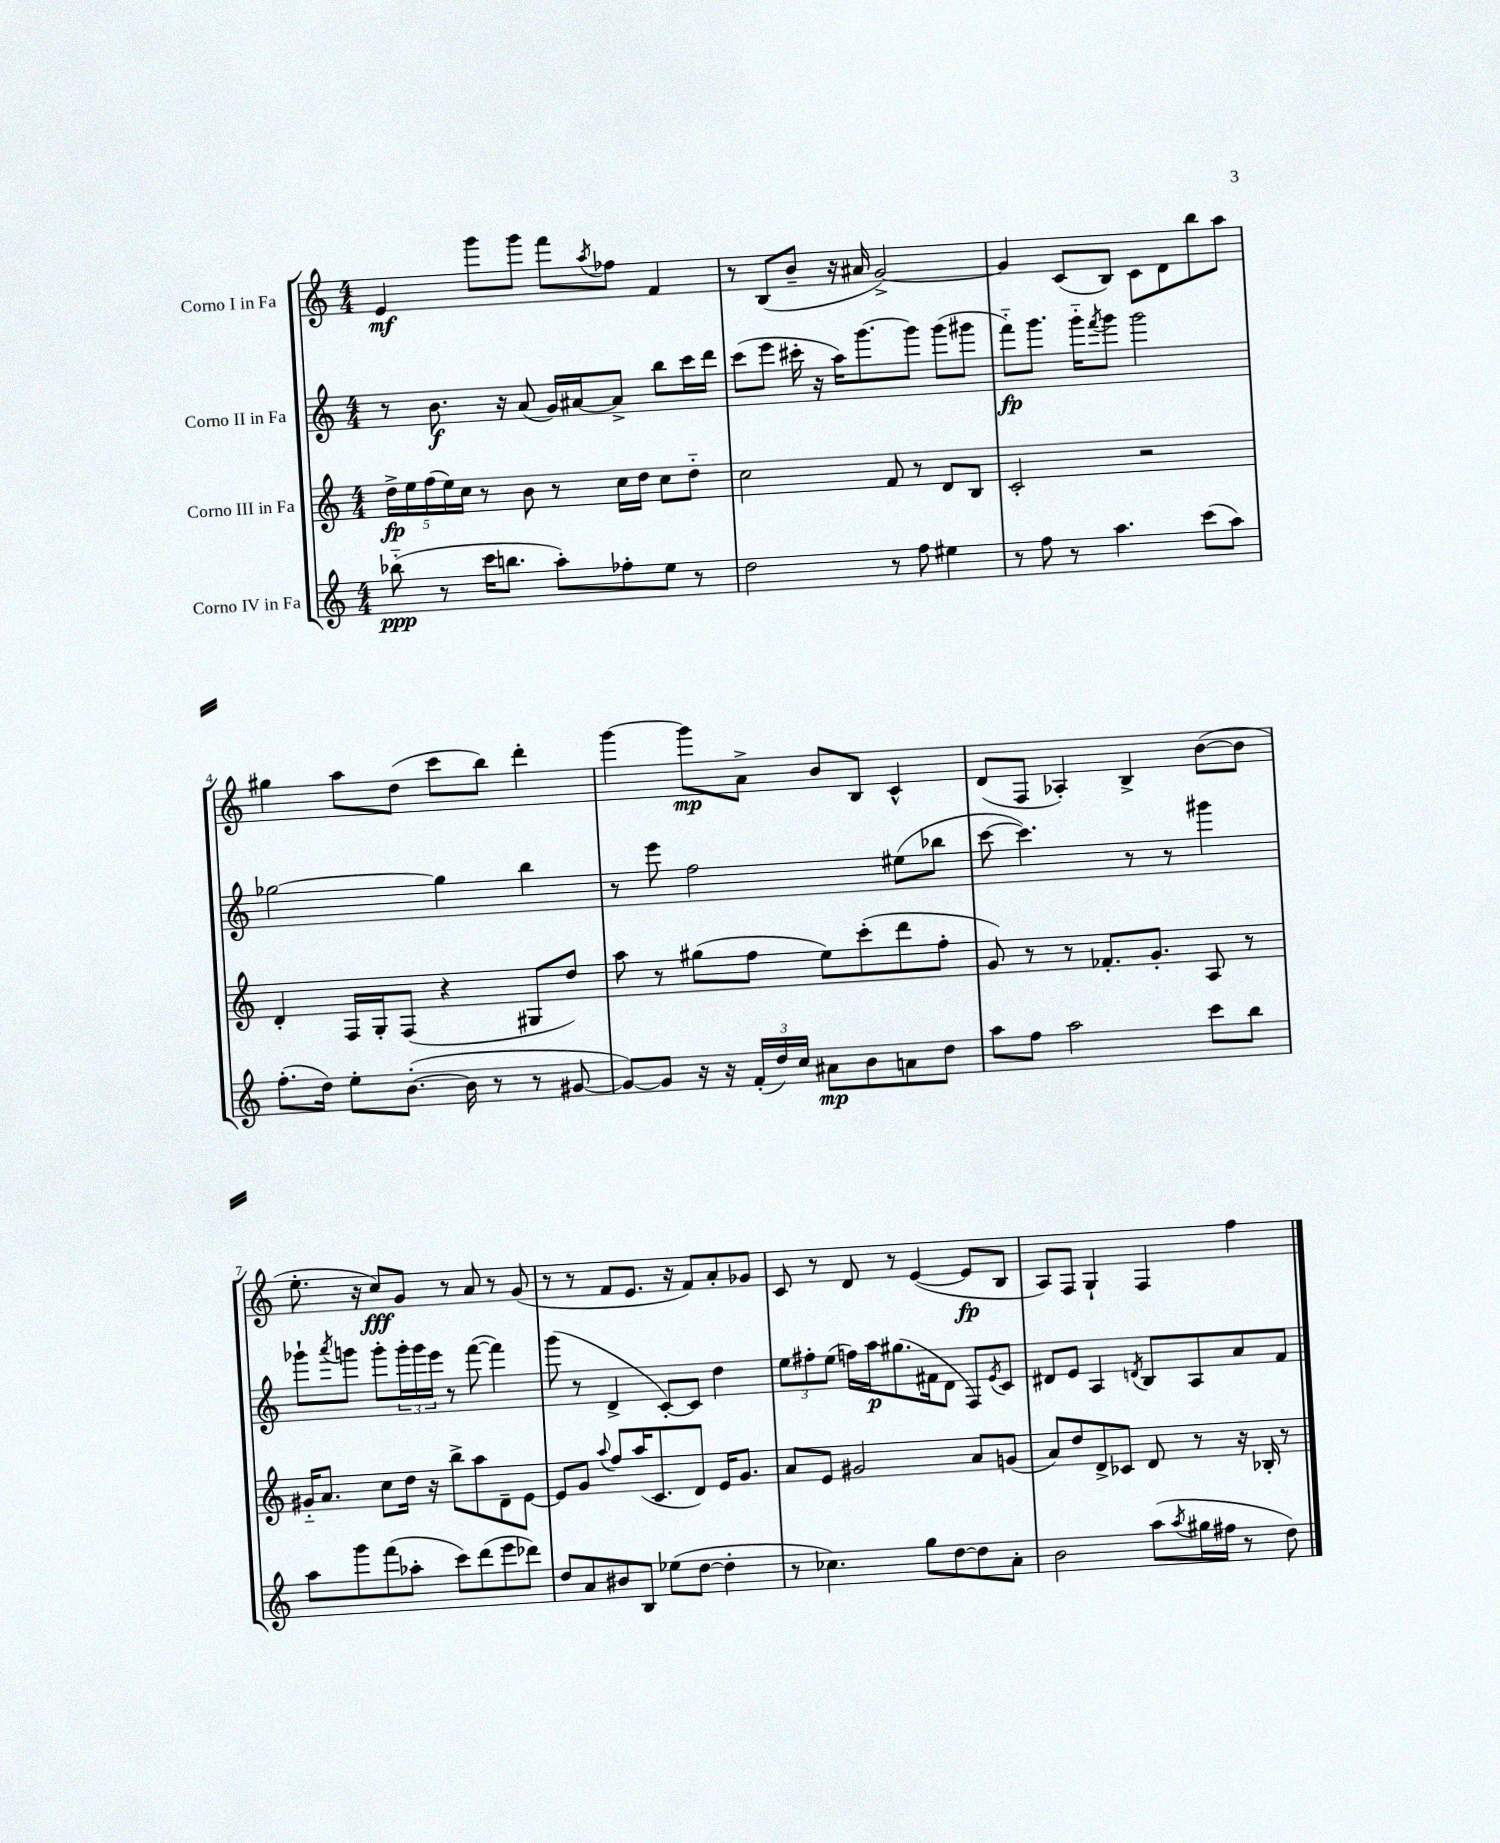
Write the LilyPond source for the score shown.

<<
\new StaffGroup <<
\new Staff = "s0" \with { instrumentName = "Corno I in Fa" } {
    \clef treble \key c \major \numericTimeSignature \time 4/4
    e'4\mf g'''8 g'''8 f'''8 \acciaccatura { a''8 } fes''8 f'4 |
    r8 b8( b'8-- r16 ais'16 g'2~->) |
    g'4 c'8( b8) c'8 d'8 b''8 a''8 |
    gis''4 a''8 d''8( c'''8 b''8) d'''4-. |
    g'''4~ g'''8\mp a'8-> b'8 b8 c'4-^ |
    d'8( f8 aes4-.) b4-> b'8~( b'8 |
    e''8.-. r16 c''8\fff) g'8 r8 a'8 r8 g'8( |
    r8 r8 f'8 e'8. r16 f'8) a'8-. ges'8 |
    c'8 r8 d'8 r8 e'4~( e'8\fp b8 |
    a8) f8 g4-! f4 f''4 \bar "|." |
}
\new Staff = "s1" \with { instrumentName = "Corno II in Fa" } {
    \clef treble \key c \major \numericTimeSignature \time 4/4
    r8 b'8.\f r16 a'8( g'16) ais'16~ ais'8-> b''8 c'''16 d'''16 |
    c'''8( e'''8 cis'''16-. r16 a''16) g'''8.~ g'''8 g'''8( gis'''8 |
    f'''8-_\fp) g'''8. g'''16-_ \acciaccatura { f'''8 } g'''8 g'''2 |
    ges''2~ ges''4 b''4 |
    r8 e'''8 f''2 eis''8( bes''8 |
    c'''8~ c'''4.) r8 r8 gis'''4 |
    ges'''8-! \acciaccatura { a'''8 } g'''8 g'''8-. \tuplet 3/2 { g'''16-. g'''16 e'''16 } r8 f'''8~( f'''4) |
    g'''8( r8 d'4-> c'8~-.) c'8 d''4 |
    \tuplet 3/2 { e''8 fis''8-. e''8( } f''16) a''16\p gis''8.( fis'16 d'8 f8) \acciaccatura { e'8 } c'8 |
    dis'8 e'8 a4 \acciaccatura { d'8 } b8 a8 a'8 f'8 \bar "|." |
}
\new Staff = "s2" \with { instrumentName = "Corno III in Fa" } {
    \clef treble \key c \major \numericTimeSignature \time 4/4
    \tuplet 5/4 { d''16->\fp e''16 f''16( e''16) c''16 } r8 b'8 r8 c''16 d''16 c''8 d''8-_ |
    c''2 f'8 r8 d'8 b8 |
    c'2-. r2 |
    d'4-. f16 g16-. f8( r4 gis8 d''8) |
    a''8 r8 gis''8( f''8 e''8) c'''8-.( d'''8 f''8-. |
    g'8) r8 r8 fes'8.-. g'8.-. a8 r8 |
    gis'16-_ a'8. c''8 d''16 r16 b''8-> a''8 d'8-- e'8~ |
    e'8 g'8 \appoggiatura { a''8 } f''8 a''16( c'8. d'8) e'16 g'8. |
    a'8 e'8 gis'2 a'8 g'8( |
    a'8) d''8 d'8-> ces'8 d'8 r8 r16 bes16-. r8 \bar "|." |
}
\new Staff = "s3" \with { instrumentName = "Corno IV in Fa" } {
    \clef treble \key c \major \numericTimeSignature \time 4/4
    bes''8-_\ppp( r8 c'''16 b''8. a''8-.) fes''8-. e''8 r8 |
    d''2 r8 f''8 eis''4 |
    r8 f''8 r8 a''4. c'''8( a''8) |
    f''8.-.( d''16) e''8-. b'8.~-.( b'16 r8 r8 gis'8~ |
    gis'8~) gis'8 r16 r16 \tuplet 3/2 { f'16-.( d''16) c''16 } ais'8\mp b'8 a'8 d''8 |
    a''8 f''8 a''2 c'''8 b''8 |
    a''8 g'''8 f'''8( aes''8-. c'''8) d'''8( e'''8 des'''8) |
    d''8 a'8 bis'8 b8 ees''8( d''8~ d''4-. |
    r8 ces''4.) g''8 d''8~ d''8 a'8-. |
    b'2 a''8( \acciaccatura { a''8 } gis''16 fis''16 r8 d''8) \bar "|." |
}
>>
>>
